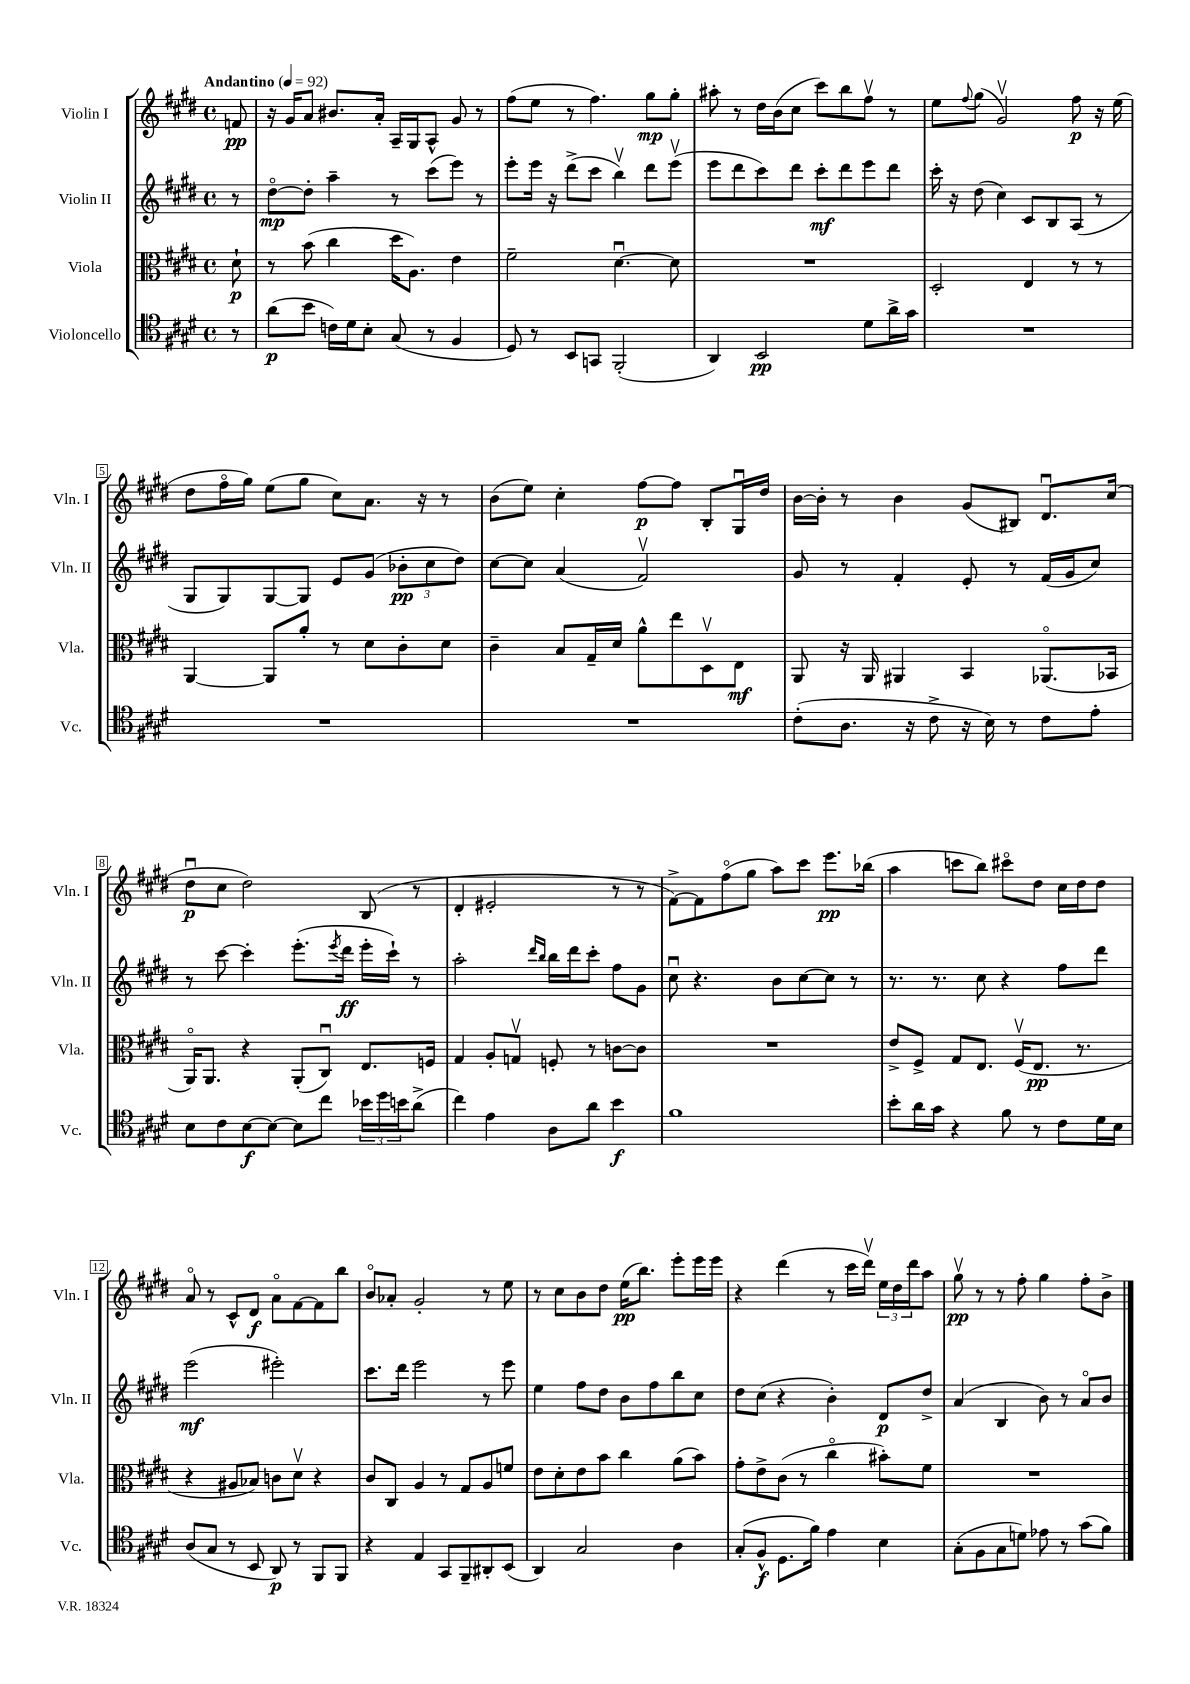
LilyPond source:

<<
\new StaffGroup <<
\new Staff = "s0" \with { instrumentName = "Violin I" shortInstrumentName = "Vln. I" } {
    \clef treble \key e \major \defaultTimeSignature \time 4/4 \partial 8 \tempo "Andantino" 4 = 92
    f'8\pp |
    r16 gis'16 a'8 bis'8. a'16-. a16-- gis16 a8-^ gis'8 r8 |
    fis''8( e''8 r8 fis''4.) gis''8\mp gis''8-. |
    ais''8-. r8 dis''16 b'16( cis''8 cis'''8) b''8 fis''8\upbow r8 |
    e''8 \appoggiatura { fis''8 } gis''8( gis'2\upbow) fis''8\p r16 e''16( |
    dis''8 fis''16\flageolet gis''16) e''8( gis''8 cis''8) a'8. r16 r8 |
    b'8( e''8) cis''4-. fis''8~\p fis''8 b8-. gis16\downbow dis''16 |
    b'16~ b'16-. r8 b'4 gis'8( bis8) dis'8.\downbow cis''16( |
    dis''8\downbow\p cis''8 dis''2) b8( r8 |
    dis'4-. eis'2-. r8 r8 |
    fis'8~->) fis'8 fis''8\flageolet( gis''8 a''8) cis'''8 e'''8.\pp bes''16( |
    a''4 c'''8 b''8) cis'''8\flageolet dis''8 cis''16 dis''16 dis''8 |
    a'8\flageolet r8 cis'8-^ dis'8\f a'8\flageolet fis'8~ fis'8 b''8 |
    b'8\flageolet aes'8-. gis'2-. r8 e''8 |
    r8 cis''8 b'8 dis''8 e''16\pp( b''8.) e'''8-. e'''16 e'''16 |
    r4 dis'''4( r8 cis'''16 dis'''16\upbow) \tuplet 3/2 { e''16 dis''16 dis'''16 } a''8 |
    gis''8\upbow\pp r8 r8 fis''8-. gis''4 fis''8-. b'8-> \bar "|." |
}
\new Staff = "s1" \with { instrumentName = "Violin II" shortInstrumentName = "Vln. II" } {
    \clef treble \key e \major \defaultTimeSignature \time 4/4 \partial 8
    r8 |
    dis''8~\flageolet\mp dis''8-. a''4-- r8 cis'''8( e'''8) r8 |
    e'''8-. e'''16 r16 dis'''8->( cis'''8 b''4\upbow) dis'''8 e'''8\upbow( |
    e'''8 dis'''8 cis'''8) dis'''8 cis'''8-.\mf dis'''8 e'''8 dis'''8 |
    cis'''16-. r16 dis''8( cis''4) cis'8 b8 a8( r8 |
    gis8 gis8) gis8~ gis8 e'8 gis'8( \tuplet 3/2 { bes'8-.\pp cis''8 dis''8) } |
    cis''8~ cis''8 a'4( fis'2\upbow) |
    gis'8 r8 fis'4-. e'8-. r8 fis'16( gis'16 cis''8) |
    r8 cis'''8~ cis'''4-. e'''8.-.( \acciaccatura { e'''8 } dis'''16\ff e'''16-. cis'''16-!) r8 |
    a''2-. \grace { dis'''16 b''16 } b''16 dis'''16 cis'''8-. fis''8 gis'8 |
    cis''8\downbow r4. b'8 cis''8~ cis''8 r8 |
    r8. r8. cis''8 r4 fis''8 dis'''8 |
    e'''2\mf( eis'''2-.) |
    cis'''8. dis'''16 e'''2 r8 e'''8 |
    e''4 fis''8 dis''8 b'8 fis''8 b''8 cis''8 |
    dis''8 cis''8( r4 b'4-.) dis'8\p dis''8-> |
    a'4( b4 b'8) r8 a'8\flageolet b'8 \bar "|." |
}
\new Staff = "s2" \with { instrumentName = "Viola" shortInstrumentName = "Vla." } {
    \clef alto \key e \major \defaultTimeSignature \time 4/4 \partial 8
    dis'8-!\p |
    r8 b'8( cis''4 dis''16 a8.) e'4 |
    fis'2-- dis'4.~\downbow dis'8 |
    R1 |
    dis2-. e4 r8 r8 |
    a,4~ a,8 a'8-. r8 dis'8 cis'8-. dis'8 |
    cis'4-- b8 gis16-- dis'16 a'8-^ e''8 dis8\upbow e8\mf |
    a,8 r16 a,16 ais,4 b,4 aes,8.\flageolet( bes,16 |
    a,16\flageolet) a,8. r4 a,8-.( cis8\downbow) e8. f16 |
    gis4 a8-. g8\upbow f8-. r8 c'8~ c'8 |
    R1 |
    e'8-> fis8-> gis8 e8. fis16\upbow( e8.\pp r8. |
    r4 ais8 bes8) c'8 dis'8\upbow r4 |
    cis'8 cis8 a4 r8 gis8 a8 f'8 |
    e'8 dis'8-. e'8 b'8 cis''4 a'8( b'8) |
    gis'8-. e'8-> cis'8( r8 cis''4\flageolet bis'8-.) fis'8 |
    R1 \bar "|." |
}
\new Staff = "s3" \with { instrumentName = "Violoncello" shortInstrumentName = "Vc." } {
    \clef tenor \key e \major \defaultTimeSignature \time 4/4 \partial 8
    r8 |
    a'8\p( b'8 c'16) dis'16 b8-. gis8( r8 fis4 |
    dis8) r8 b,8 g,8 fis,2-.( |
    a,4) b,2\pp dis'8 a'16-> gis'16 |
    R1 |
    R1 |
    R1 |
    cis'8-.( a8. r16 cis'8-> r16 b16) r8 cis'8 e'8-. |
    b8 cis'8 b8~\f b8~ b8 cis''8 \tuplet 3/2 { bes'16 dis''16 b'16 } a'8->( |
    cis''4) e'4 a8 a'8 b'4\f |
    fis'1 |
    b'8-. a'16 gis'16 r4 fis'8 r8 cis'8 dis'16 b16 |
    a8( gis8 r8 b,8 a,8\p) r8 fis,8 fis,8 |
    r4 e4 gis,8 fis,8-- ais,8-. b,8( |
    a,4) gis2 a4 |
    gis8-.( fis8-^\f dis8. fis'16) e'4 b4 |
    gis8-.( fis8 gis8 d'8) ees'8 r8 gis'8( fis'8) \bar "|." |
}
>>
>>
\layout { \context { \Score \override BarNumber.stencil = #(make-stencil-boxer 0.1 0.3 ly:text-interface::print) } }
